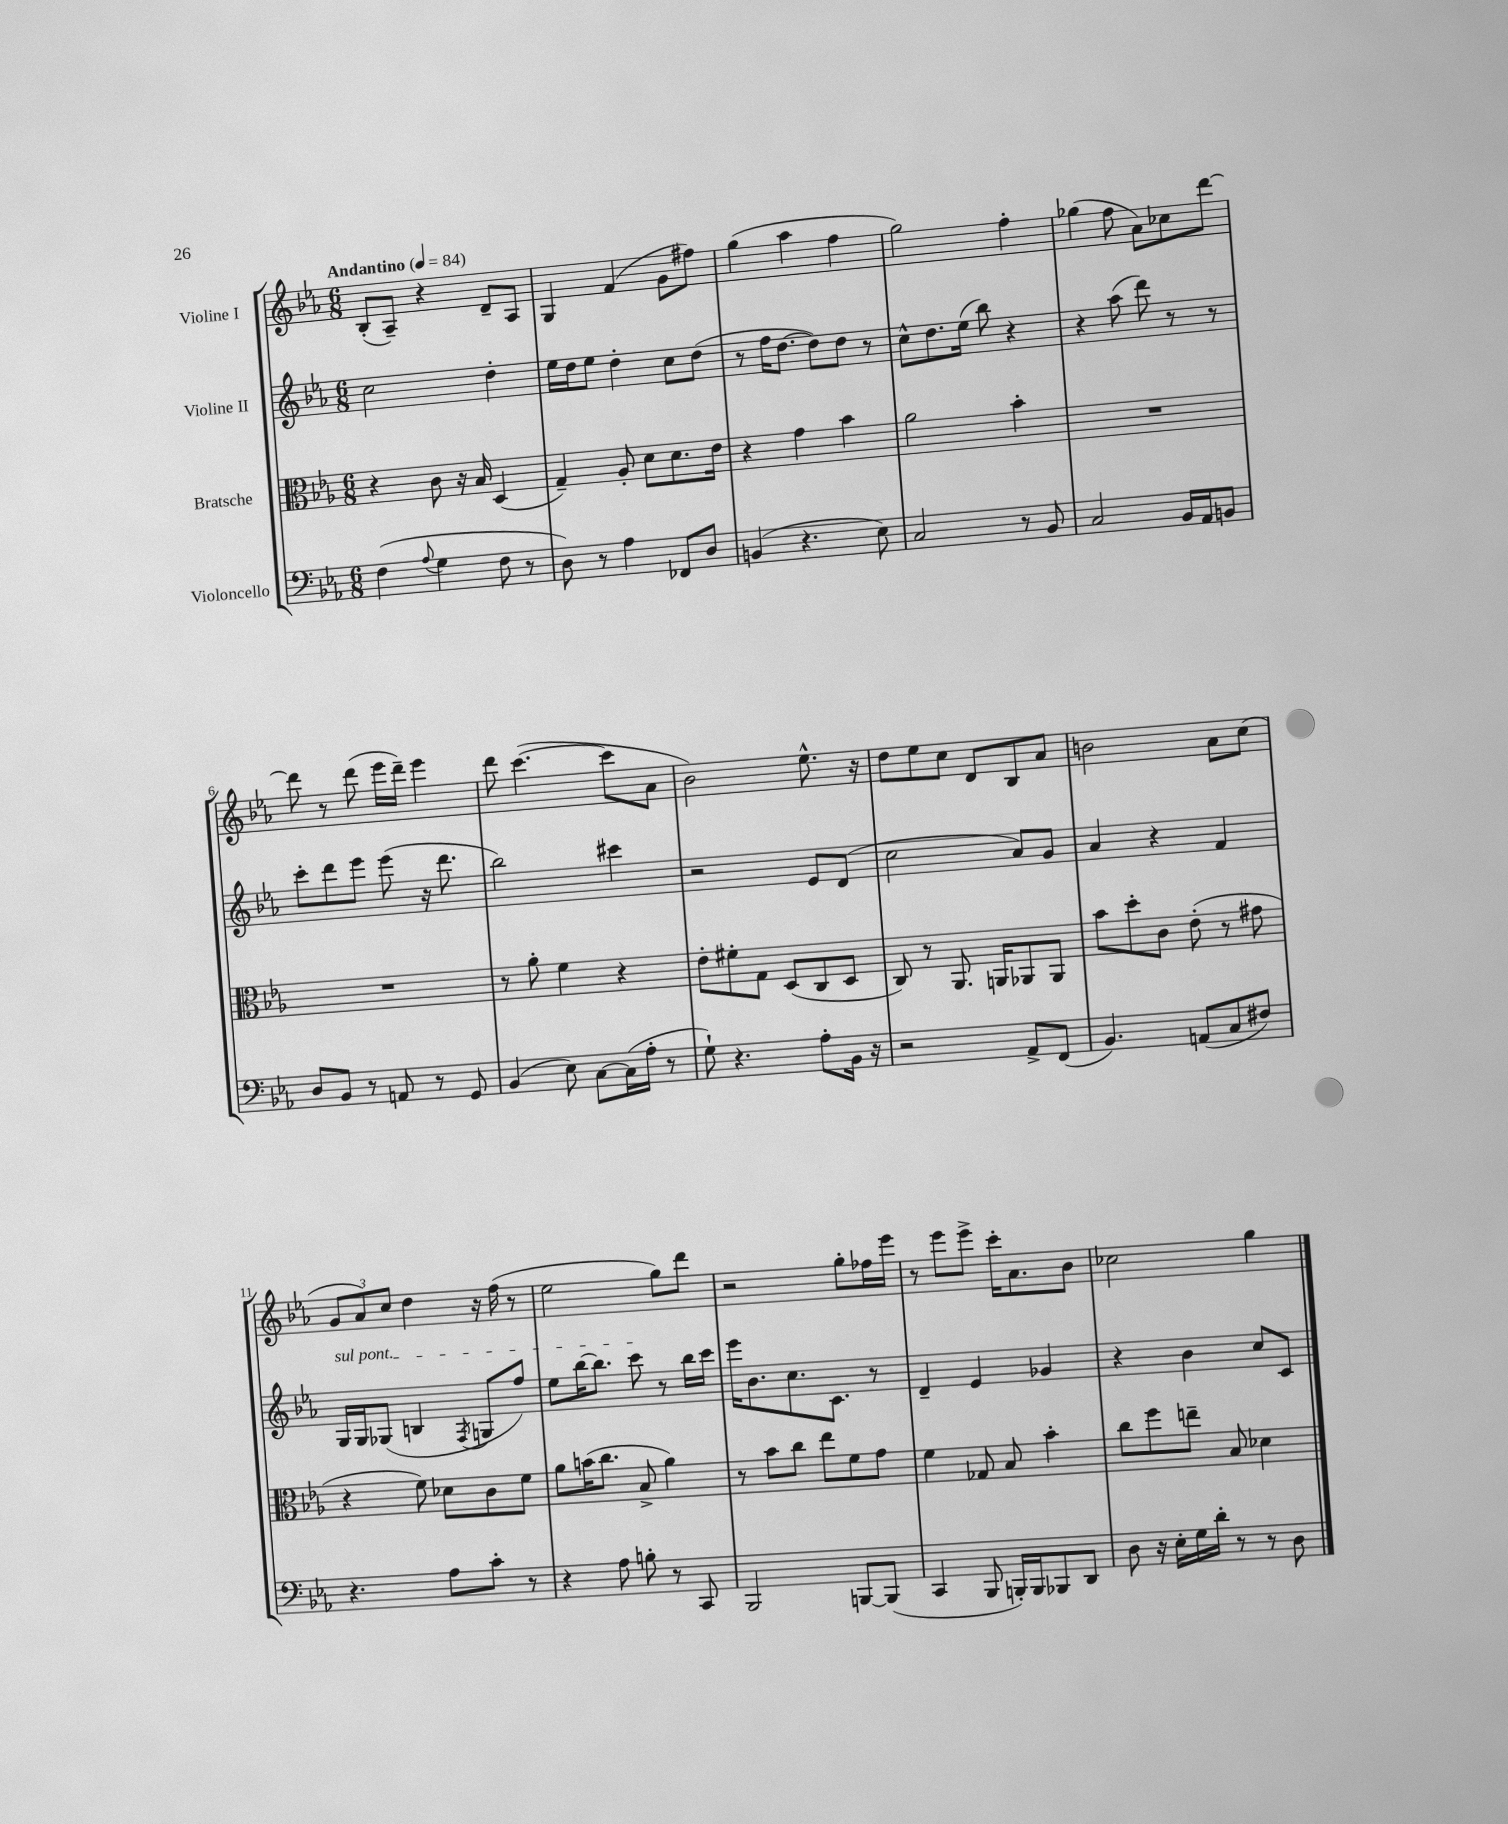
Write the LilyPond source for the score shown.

<<
\new StaffGroup <<
\new Staff = "s0" \with { instrumentName = "Violine I" } {
    \clef treble \key ees \major \numericTimeSignature \time 6/8 \tempo "Andantino" 4 = 84
    bes8-.( aes8--) r4 d'8-- aes8 |
    g4 f'4( g'8 fis''8) |
    g''4( aes''4 f''4 |
    g''2) f''4-. |
    ges''4( f''8 aes'8) ces''8 d'''8~ |
    d'''8 r8 d'''8( ees'''16 d'''16--) ees'''4 |
    d'''8 c'''4.~( c'''8 aes'8 |
    bes'2) ees''8.-^ r16 |
    d''8 ees''8 c''8 d'8 bes8 aes'8 |
    b'2 aes'8 c''8( |
    \tuplet 3/2 { g'8 aes'8) c''8 } d''4 r16 f''16( r8 |
    ees''2 g''8) d'''8 |
    r2 g''8-. fes''16 ees'''16 |
    r8 ees'''8 ees'''8-> c'''16-. aes'8. bes'8 |
    ces''2 g''4 \bar "|." |
}
\new Staff = "s1" \with { instrumentName = "Violine II" } {
    \clef treble \key ees \major \numericTimeSignature \time 6/8
    c''2 d''4-. |
    ees''16 d''16 ees''8 d''4-. c''8 d''8( |
    r8 f''16 d''8.~ d''8) d''8 r8 |
    c''8-^ d''8. ees''16( bes''8) r4 |
    r4 aes''8( d'''8) r8 r8 |
    c'''8-. d'''8 ees'''8 ees'''8( r16 d'''8. |
    bes''2) cis'''4 |
    r2 ees'8 d'8( |
    c''2 aes'8) g'8 |
    aes'4 r4 f'4 |
    \once \override TextSpanner.bound-details.left.text = \markup { \italic "sul pont." } g16\startTextSpan g16 ges8( b4 \acciaccatura { f8 } g8 f''8) |
    ees''8 bes''16~ bes''8. c'''8\stopTextSpan r8 bes''16 c'''16 |
    ees'''16 bes'8. c''8. c'8. r8 |
    d'4-- ees'4 ges'4 |
    r4 bes'4 c''8 c'8 \bar "|." |
}
\new Staff = "s2" \with { instrumentName = "Bratsche" } {
    \clef alto \key ees \major \numericTimeSignature \time 6/8
    r4 c'8 r16 bes16 d4( |
    g4--) aes8-. d'8 d'8. ees'16 |
    r4 g'4 bes'4 |
    aes'2 bes'4-. |
    R2. |
    R2. |
    r8 aes'8-. f'4 r4 |
    ees'8-. fis'8-. g8 d8( c8 d8 |
    c8) r8 aes,8. a,16 aes,8 aes,8 |
    bes'8 d''8-. c'8 ees'8-.( r8 gis'8 |
    r4 f'8) des'8 c'8 f'8 |
    aes'8 b'16( c''8. bes8-> aes'4) |
    r8 bes'8 c''8 ees''8 f'8 g'8 |
    f'4 ges8 bes8 bes'4-. |
    c''8 f''8 e''8-- bes8 des'4 \bar "|." |
}
\new Staff = "s3" \with { instrumentName = "Violoncello" } {
    \clef bass \key ees \major \numericTimeSignature \time 6/8
    f4( \appoggiatura { aes8 } g4 f8 r8 |
    d8) r8 aes4 fes,8 d8 |
    b,4( r4. ees8) |
    c2 r8 bes,8 |
    c2 bes,16 aes,16 b,8 |
    d8 bes,8 r8 a,8 r8 g,8 |
    bes,4( ees8) c8~ c16( aes16-. r8 |
    g8-!) r4. aes8-. bes,16 r16 |
    r2 aes,8-> f,8( |
    bes,4.) a,8( c8 fis8) |
    r4. aes8 c'8-. r8 |
    r4 aes8 b8-. r8 c,8 |
    bes,,2 b,,8~ b,,8( |
    c,4 bes,,8 b,,16-.) b,,16 bes,,8 d,8 |
    d8 r16 ees16-. g16 d'16-. r8 r8 d8 \bar "|." |
}
>>
>>
